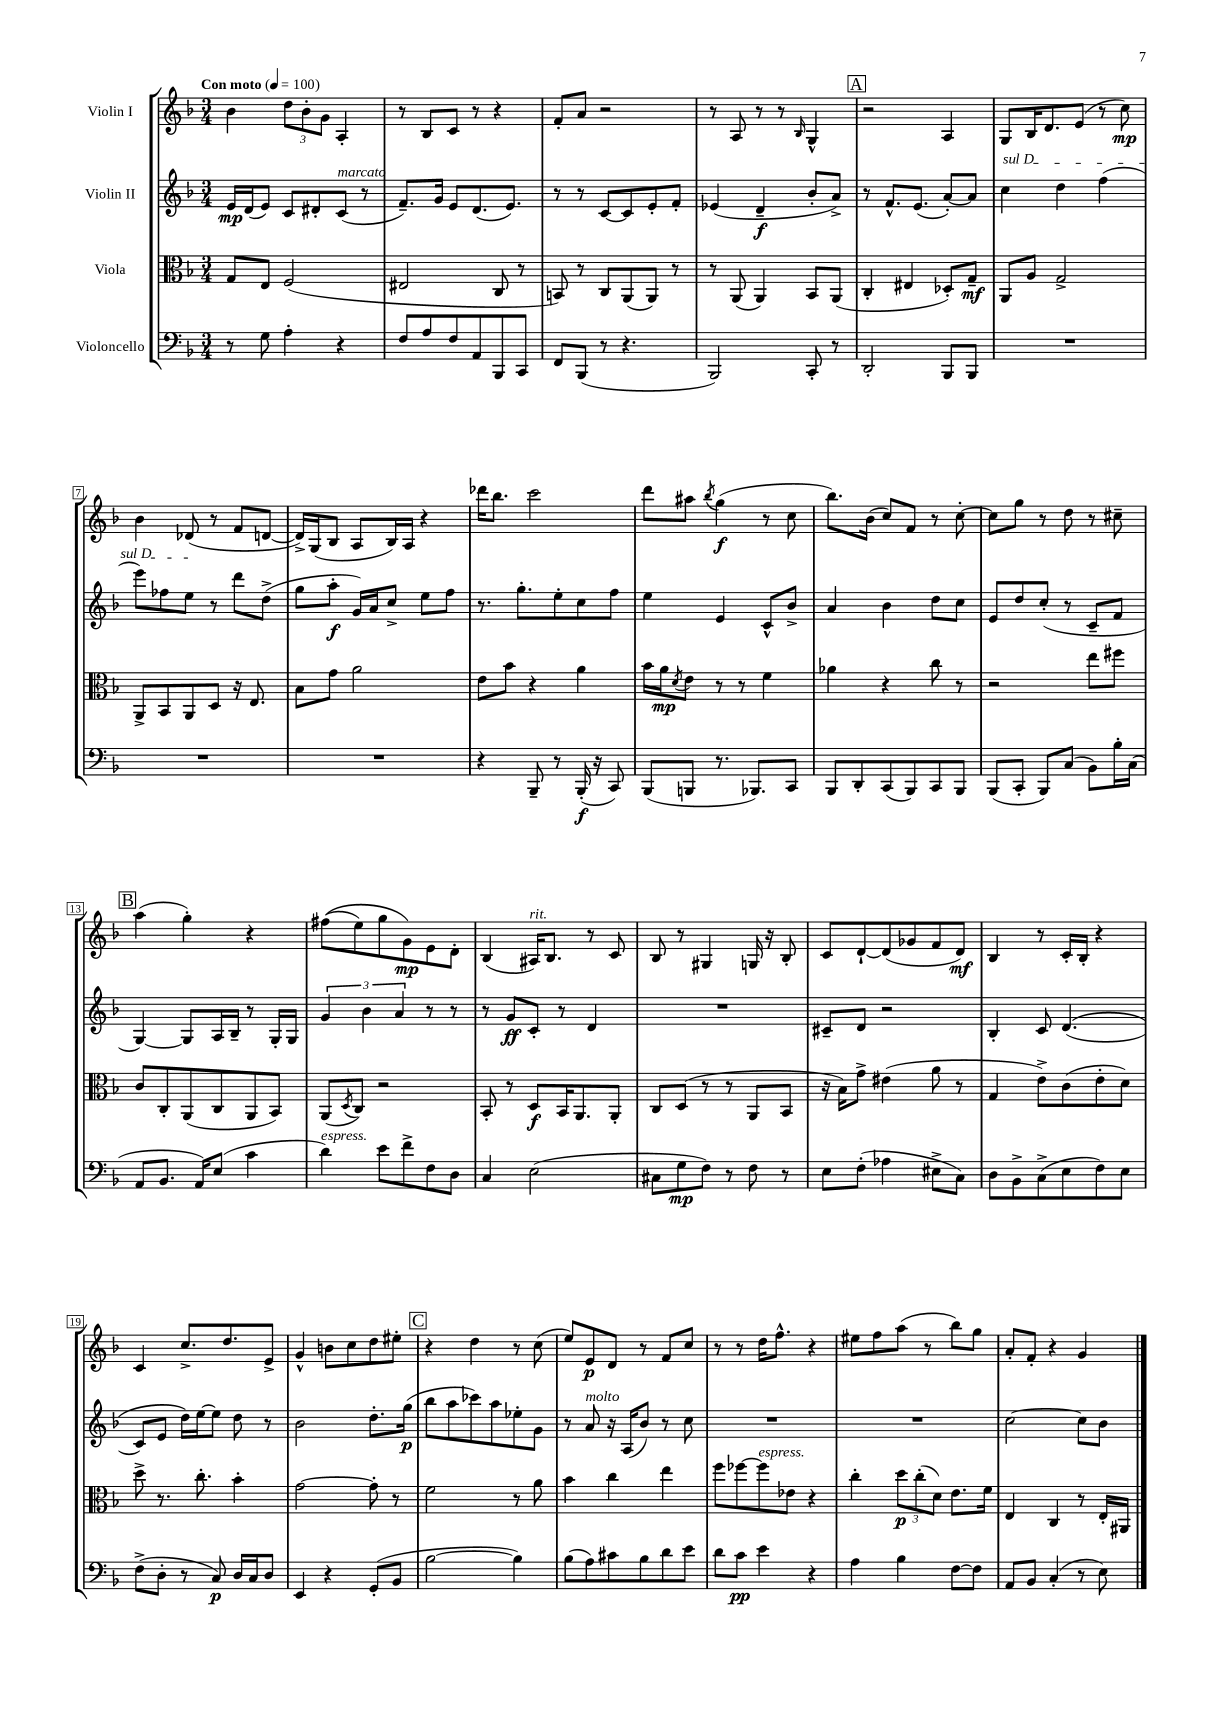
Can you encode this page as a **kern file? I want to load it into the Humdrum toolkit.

**kern	**kern	**kern	**kern
*staff4	*staff3	*staff2	*staff1
*clefF4	*clefC3	*clefG2	*clefG2
*k[b-]	*k[b-]	*k[b-]	*k[b-]
*M3/4	*M3/4	*M3/4	*M3/4
*MM100	*MM100	*MM100	*MM100
8r	8G	16e	4b-
.	.	(16d	.
8G	8E	8e)	.
4A'	(2F	8c	12dd
.	.	.	12b-'
.	.	8d#'	.
.	.	.	12g
4r	.	(8c	4A'
.	.	8r	.
=	=	=	=
8F	2E#	8.f~)	8r
8A	.	.	8B-
.	.	16g	.
8F	.	8e	8c
8AA	.	(8.d	8r
8BBB-	8C	.	4r
.	.	8.e)	.
8CC	8r	.	.
=	=	=	=
8FF	8BB)	8r	8f'
(8BBB-	8r	8r	8a
8r	8C	[8c	2r
4.r	(8AA	8c]	.
.	8AA)	8e'	.
.	8r	8f'	.
=	=	=	=
2BBB-)	8r	(4e-	8r
.	(8AA	.	8A
.	4AA)	4d~	8r
.	.	.	8r
.	.	.	16qqB-
8CC'	8BB-	8b-'	4G^^
8r	(8AA	8a^)	.
=	=	=	=
2DD'	4C'	8r	2r
.	.	8.f^^	.
.	4E#	.	.
.	.	(8.e	.
8BBB-	8D-')	[8a')	4A
8BBB-	8G~	8a]	.
=	=	=	=
2.r	8AA	4cc	8G
.	8A	.	16B-
.	.	.	8.d
.	2G^	4dd	.
.	.	.	(8e
.	.	(4ff	8r
.	.	.	8cc)
=	=	=	=
2.r	8AA^	8eee)	4b-
.	8BB-	8ff-	.
.	8AA	8ee	(8d-
.	8D	8r	8r
.	16r	8ddd	8f
.	8.E	.	.
.	.	(8dd^	[8d
=	=	=	=
2.r	8B-	8gg	16d^])
.	.	.	(16G
.	8g	8aa'	8B-
.	2a	16g)	8A
.	.	16a	.
.	.	8cc^	16B-)
.	.	.	16A
.	.	8ee	4r
.	.	8ff	.
=	=	=	=
4r	8e	8.r	16ddd-
.	.	.	8.bb-
.	8b-	.	.
.	.	8.gg'	.
8BBB-~	4r	.	2ccc
8r	.	8ee'	.
(16BBB-'	4a	8cc	.
16r	.	.	.
8CC)	.	8ff	.
=	=	=	=
(8BBB-	16b-	4ee	8ddd
.	16a	.	.
.	8qd	.	.
8BBB	8e	.	8aa#
.	.	.	8qbb-
8.r	8r	4e	(4gg
.	8r	.	.
8.BBB-)	.	.	.
.	4f	8c^^	8r
8CC	.	8b-^	8cc
=	=	=	=
8BBB-	4a-	4a	8.bb-)
8DD'	.	.	.
.	.	.	(16b-
(8CC	4r	4b-	8cc)
8BBB-)	.	.	8f
8CC	8cc	8dd	8r
8BBB-	8r	8cc	[8cc'
=	=	=	=
(8BBB-	2r	8e	8cc]
8CC'	.	8dd	8gg
8BBB-)	.	(8cc'	8r
(8C	.	8r	8dd
8BB-)	8ee	8c~	8r
16B-'	8ff#	8f	8cc#~
(16C	.	.	.
=	=	=	=
8AA	8c	[4G)	(4aa
8.BB-	8C'	.	.
.	(8AA	8G]	4gg')
16AA)	.	.	.
(8E	8C	16A	.
.	.	16B-~	.
4c	8AA	8r	4r
.	8BB-)	16G'	.
.	.	16G	.
=	=	=	=
4d)	(8AA	6g	&((8ff#
.	8qD	.	.
.	8C)	.	8ee)
.	.	6b-	.
8e	2r	.	8gg
.	.	6a	.
8f^	.	.	8g&)
8F	.	8r	8e
8D	.	8r	8d'
=	=	=	=
4C	8BB-'	8r	(4B-
.	8r	8g	.
(2E	8D	8c'	16A#)
.	.	.	8.B-
.	16BB-	8r	.
.	8.AA	.	.
.	.	4d	8r
.	8AA'	.	8c
=	=	=	=
8C#	8C	2.r	8B-
8G	(8D	.	8r
8F)	8r	.	4G#
8r	8r	.	.
8F	8AA	.	16G
.	.	.	16r
8r	8BB-	.	8B-'
=	=	=	=
8E	16r	8c#~	8c
.	16B-)	.	.
(8F'	8g^	8d	[8d`
4A-	(4e#	2r	(8d]
.	.	.	8g-
8E#^	8a	.	8f
8C)	8r	.	8d)
=	=	=	=
8D	4G	4B-'	4B-
8BB-^	.	.	.
(8C^	8e^)	8c	8r
8E	(8c	&((4.d	16c'
.	.	.	16B-'
8F)	8e'	.	4r
8E	8d)	.	.
=	=	=	=
(8F^	8dd^	8c)	4c
8D'	8.r	8e	.
8r	.	16dd&)	8.cc^
.	8.cc'	[16ee	.
8C)	.	8ee]	.
.	.	.	8.dd
16D	4b-'	8dd	.
16C	.	.	.
8D	.	8r	8e^
=	=	=	=
4EE	[2g	2b-	4g^^
4r	.	.	8b
.	.	.	8cc
(8GG'	8g']	8.dd'	8dd
8BB-	8r	.	8ee#'
.	.	(16gg	.
=	=	=	=
[2B-	2f	8bb-	4r
.	.	8aa	.
.	.	8ccc-)	4dd
.	.	8aa	.
4B-])	8r	8ee-'	8r
.	8a	8g	(8cc
=	=	=	=
(8B-	4b-	8r	8ee)
8A)	.	8a	8e
8c#	4cc	16r	8d
.	.	(16A	.
8B-	.	8b-)	8r
8d	4ee	8r	8f
8e	.	8cc	8cc
=	=	=	=
8d	8ff	2.r	8r
8c	[8ff-	.	8r
4e	8ff-]	.	16dd
.	.	.	8.ff^^
.	8e-	.	.
4r	4r	.	4r
=	=	=	=
4A	4cc'	2.r	8ee#
.	.	.	8ff
4B-	12dd	.	(8aa
.	(12cc'	.	.
.	.	.	8r
.	12d)	.	.
[8F	8.e	.	8bb-)
8F]	.	.	8gg
.	16f	.	.
=	=	=	=
8AA	4E	[2cc	8a'
8BB-	.	.	8f'
(4C'	4C	.	4r
8r	8r	8cc]	4g
8E)	16E'	8b-	.
.	16AA#	.	.
==	==	==	==
*-	*-	*-	*-
